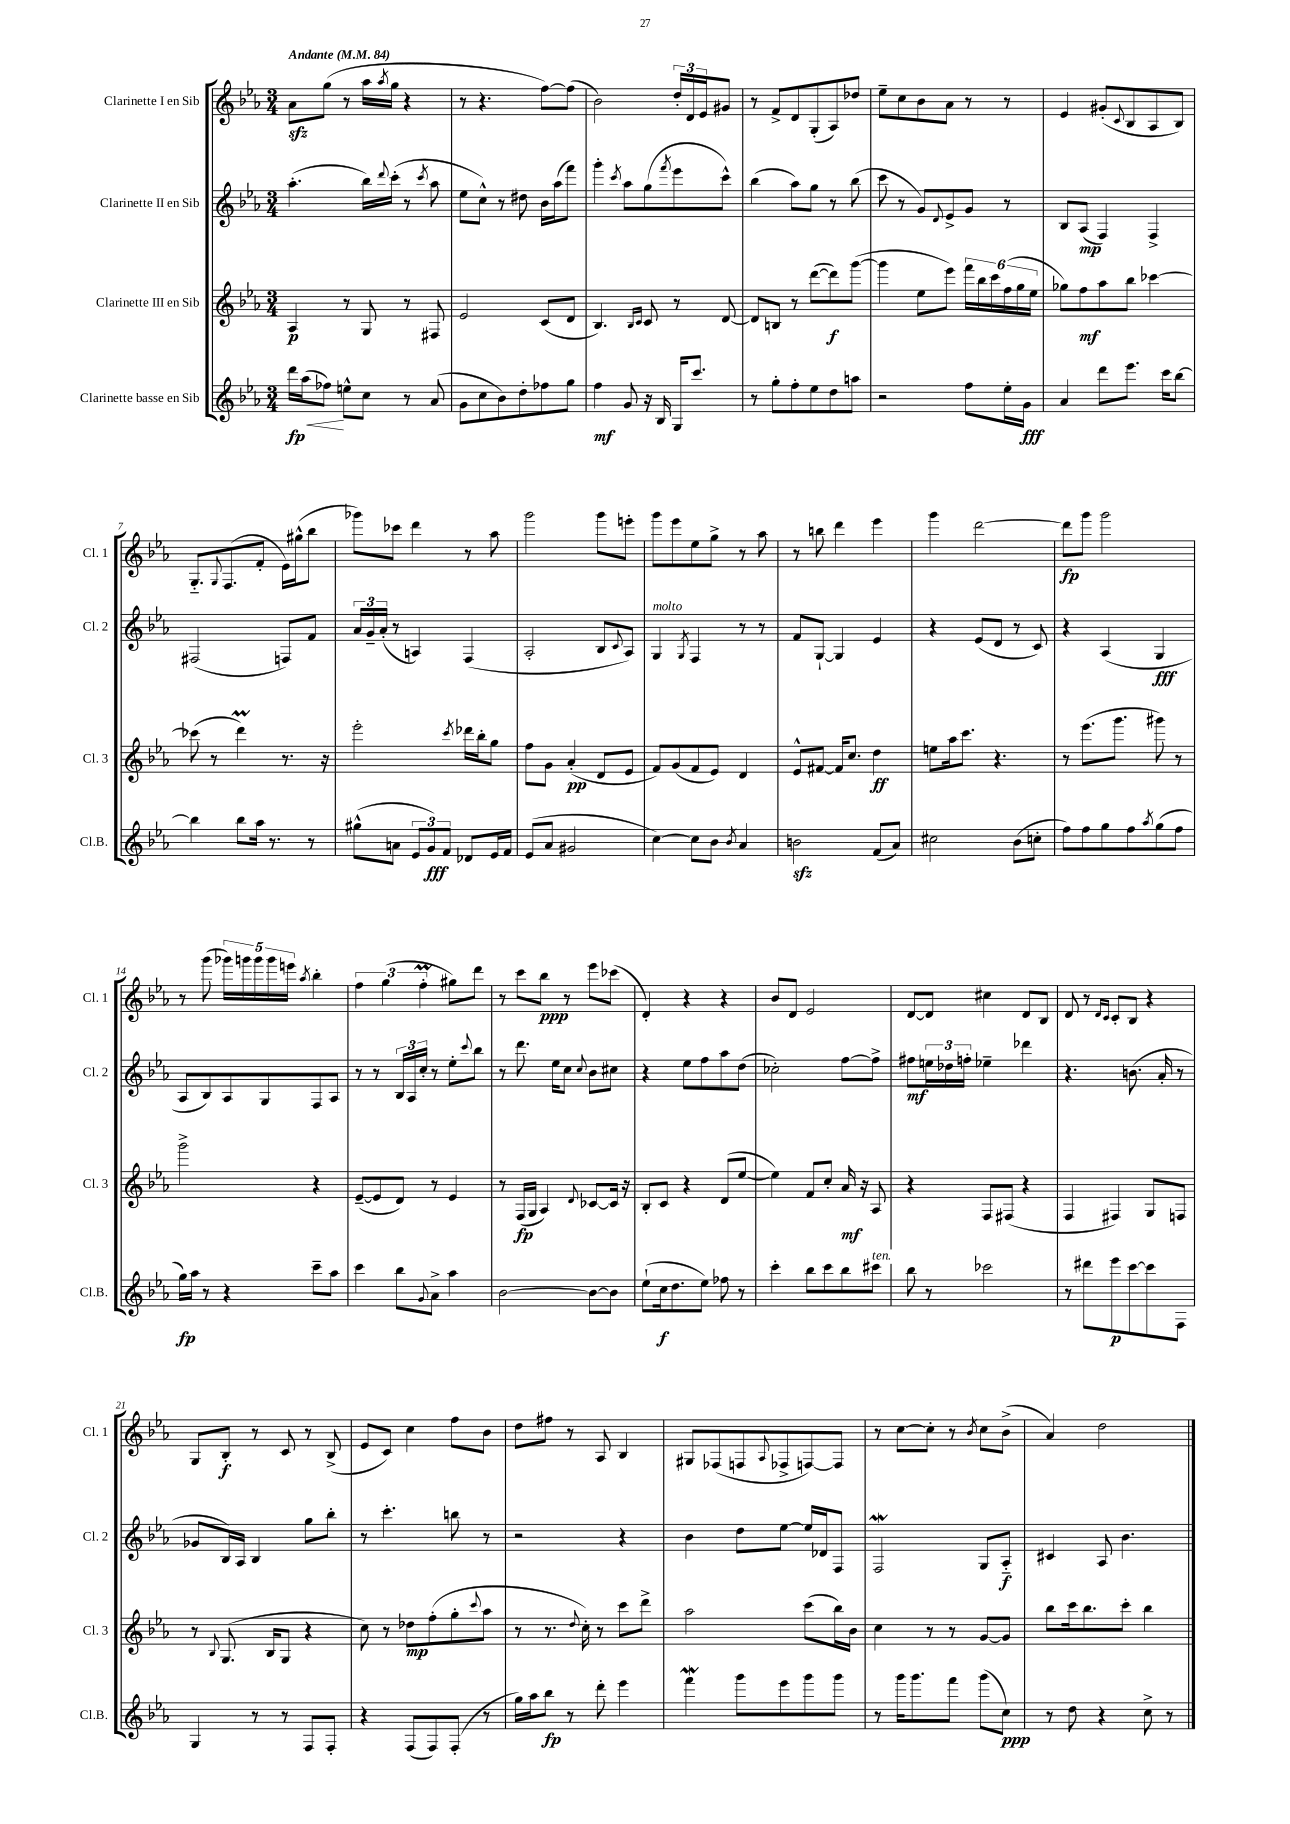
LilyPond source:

<<
\new StaffGroup <<
\new Staff = "s0" \with { instrumentName = "Clarinette I en Sib" shortInstrumentName = "Cl. 1" } {
    \clef treble \key ees \major \numericTimeSignature \time 3/4 \tempo "Andante" 4 = 84
    aes'8\sfz g''8( r8 aes''16 \acciaccatura { aes''8 } g''16 r4 |
    r8 r4. f''8~) f''8( |
    bes'2) \tuplet 3/2 { d''16-. d'16 ees'16 } gis'8 |
    r8 f'8-> d'8 g8-.( aes8) des''8 |
    ees''8-- c''8 bes'8 aes'8 r8 r8 |
    ees'4 gis'8-.( \appoggiatura { c'8 } bes8 aes8 bes8) |
    g8.-_ \appoggiatura { g8 } f8.( f'8-. ees'16) gis''16-^( bes''8 |
    ges'''8) ces'''8 d'''4 r8 aes''8 |
    g'''2 g'''8 e'''8-. |
    g'''8 ees'''8 ees''8 g''8-> r8 aes''8 |
    r8 b''8 d'''4 ees'''4 |
    g'''4 d'''2~ |
    d'''8\fp g'''8 g'''2 |
    r8 g'''8( \tuplet 5/4 { ges'''16) g'''16 g'''16 g'''16 e'''16 } \acciaccatura { aes''8 } bes''4-. |
    \tuplet 3/2 { f''4 g''4( f''4-.\prall } gis''8) d'''8 |
    r8 c'''8 bes''8\ppp r8 ees'''8 ces'''8( |
    d'4-.) r4 r4 |
    bes'8 d'8 ees'2 |
    d'8~ d'8 cis''4 d'8 bes8 |
    d'8 r8 \grace { d'16 c'16 } c'8-. bes8 r4 |
    g8 bes8-.\f r8 c'8 r8 bes8->( |
    ees'8 c'8) c''4 f''8 bes'8 |
    d''8 fis''8 r8 aes8 bes4 |
    gis8 fes8( f8 \appoggiatura { aes8 } fes8-> f8~) f8 |
    r8 c''8~ c''8-. r8 \acciaccatura { bes'8 } c''8 bes'8->( |
    aes'4) d''2 \bar "|." |
}
\new Staff = "s1" \with { instrumentName = "Clarinette II en Sib" shortInstrumentName = "Cl. 2" } {
    \clef treble \key ees \major \numericTimeSignature \time 3/4
    aes''4.-.( bes''16) \appoggiatura { d'''8 } c'''16-.( r8 \acciaccatura { c'''8 } aes''8 |
    ees''8 c''8-^) r8 dis''8 bes'16 aes''16( f'''8) |
    g'''4-. \acciaccatura { c'''8 } aes''8 g''8( \acciaccatura { f'''8 } ees'''8 c'''8-^) |
    bes''4( aes''8) g''8 r8 bes''8( |
    c'''8 r8 g'8) \appoggiatura { d'8 } ees'8-> g'8 r8 |
    bes8 aes8\mp( f4) f4-> |
    fis2( f8) f'8 |
    \tuplet 3/2 { aes'16 g'16-- aes'16-.( } r8 a4) f4( |
    aes2-. bes8 \appoggiatura { c'8 } aes8) |
    g4^\markup { \italic "molto" } \acciaccatura { g8 } f4 r8 r8 |
    f'8 g8~-! g4 ees'4 |
    r4 ees'8( d'8 r8 c'8) |
    r4 aes4( g4\fff |
    aes8 bes8) aes8 g8 f8 aes8 |
    r8 r8 \tuplet 3/2 { bes16 aes16 c''16-. } r8 ees''8-. \appoggiatura { c'''8 } bes''8 |
    r8 d'''8. ees''16 c''8 \appoggiatura { c''8 } bes'8 cis''8 |
    r4 ees''8 f''8 aes''8 d''8( |
    ces''2-.) f''8~ f''8-> |
    fis''8\mf \tuplet 3/2 { e''16 des''16 f''16-. } ees''4-- des'''4 |
    r4. b'8.( aes'16-. r8 |
    ges'8 bes16) aes16 bes4 g''8 bes''8-. |
    r8 c'''4.-. b''8 r8 |
    r2 r4 |
    bes'4 d''8 ees''8~ ees''16 des'16 f8 |
    f2\mordent g8 aes8-_\f |
    cis'4 aes8 bes'4. \bar "|." |
}
\new Staff = "s2" \with { instrumentName = "Clarinette III en Sib" shortInstrumentName = "Cl. 3" } {
    \clef treble \key ees \major \numericTimeSignature \time 3/4
    aes4\p r8 g8 r8 fis8 |
    ees'2 c'8( d'8 |
    bes4.) \grace { bes16 c'16 } c'8 r8 d'8~ |
    d'8 b8 r8 d'''8~( d'''8\f) g'''8~( |
    g'''4 ees''8 ees'''8) \tuplet 6/4 { f'''16 bes''16 c'''16 f''16( g''16 ees''16 } |
    ges''8) f''8\mf aes''8 bes''8 ces'''4~ |
    ces'''8( r8 d'''4\prall) r8. r16 |
    ees'''2-. \acciaccatura { c'''8 } des'''16 bes''16-. g''8 |
    f''8 g'8 aes'4-.\pp( d'8 ees'8 |
    f'8) g'8( f'8 ees'8) d'4 |
    ees'8-^ fis'8~ fis'16 c''8. d''4\ff |
    e''8 aes''16 c'''8. r4. |
    r8 ees'''8.( g'''8. gis'''8) r8 |
    g'''2-> r4 |
    ees'8~--( ees'8 d'8) r8 ees'4 |
    r8 f16\fp( g16 aes4) \appoggiatura { d'8 } ces'8~ ces'16 r16 |
    bes8-. c'8 r4 d'8( ees''8~ |
    ees''4) f'8 c''8-. aes'16\mf r16 aes8 |
    r4 f8 fis8( r4 |
    f4 fis4) g8 f8 |
    r8 \appoggiatura { bes8 } g8.( bes16 g8 r4 |
    c''8) r8 des''8\mp f''8-.( g''8-. \appoggiatura { c'''8 } aes''8 |
    r8 r8. \appoggiatura { d''8 } c''16-.) r8 c'''8 d'''8-> |
    aes''2 c'''8( bes''16) bes'16 |
    c''4 r8 r8 g'8~ g'8 |
    bes''8 c'''16 bes''8. c'''8-. bes''4 \bar "|." |
}
\new Staff = "s3" \with { instrumentName = "Clarinette basse en Sib" shortInstrumentName = "Cl.B." } {
    \clef treble \key ees \major \numericTimeSignature \time 3/4
    d'''16\fp\< aes''16( fes''8\!) e''8-^ c''8 r8 aes'8( |
    g'8 c''8 bes'8) d''8-. fes''8 g''8 |
    f''4\mf g'8 r16 bes16 g16 c'''8. |
    r8 g''8-. f''8-. ees''8 d''8 a''8 |
    r2 f''8 ees''16-. g'16\fff |
    aes'4 d'''8 ees'''8. c'''16 bes''8~ |
    bes''4 bes''8 aes''16 r8. r8 |
    gis''8-^( a'8 \tuplet 3/2 { ees'8 g'8\fff) f'8 } des'8 ees'16 f'16 |
    ees'8( aes'8 gis'2 |
    c''4~) c''8 bes'8 \acciaccatura { bes'8 } aes'4 |
    b'2\sfz f'8( aes'8) |
    cis''2 bes'8( c''8-. |
    f''8) f''8 g''8 f''8 \acciaccatura { aes''8 } g''8( f''8 |
    g''16\fp) aes''16 r8 r4 c'''8-- aes''8 |
    c'''4 bes''8 \appoggiatura { g'8 } aes'8-> aes''4 |
    bes'2~ bes'8~ bes'8 |
    ees''8-!( c''16\f d''8. ees''8) fes''8 r8 |
    c'''4-. bes''8 c'''8 bes''8 cis'''8^\markup { \italic "ten." } |
    bes''8 r8 ces'''2 |
    r8 dis'''8 ees'''8\p c'''8~ c'''8 f8 |
    g4 r8 r8 f8 f8-. |
    r4 f8( f8) f8-.( r8 |
    g''16) aes''16 bes''8\fp r8 d'''8-. ees'''4 |
    f'''4\mordent g'''8 ees'''8 g'''8 g'''8 |
    r8 g'''16 g'''8. f'''8 g'''8( c''8\ppp) |
    r8 d''8 r4 c''8-> r8 \bar "|." |
}
>>
>>
